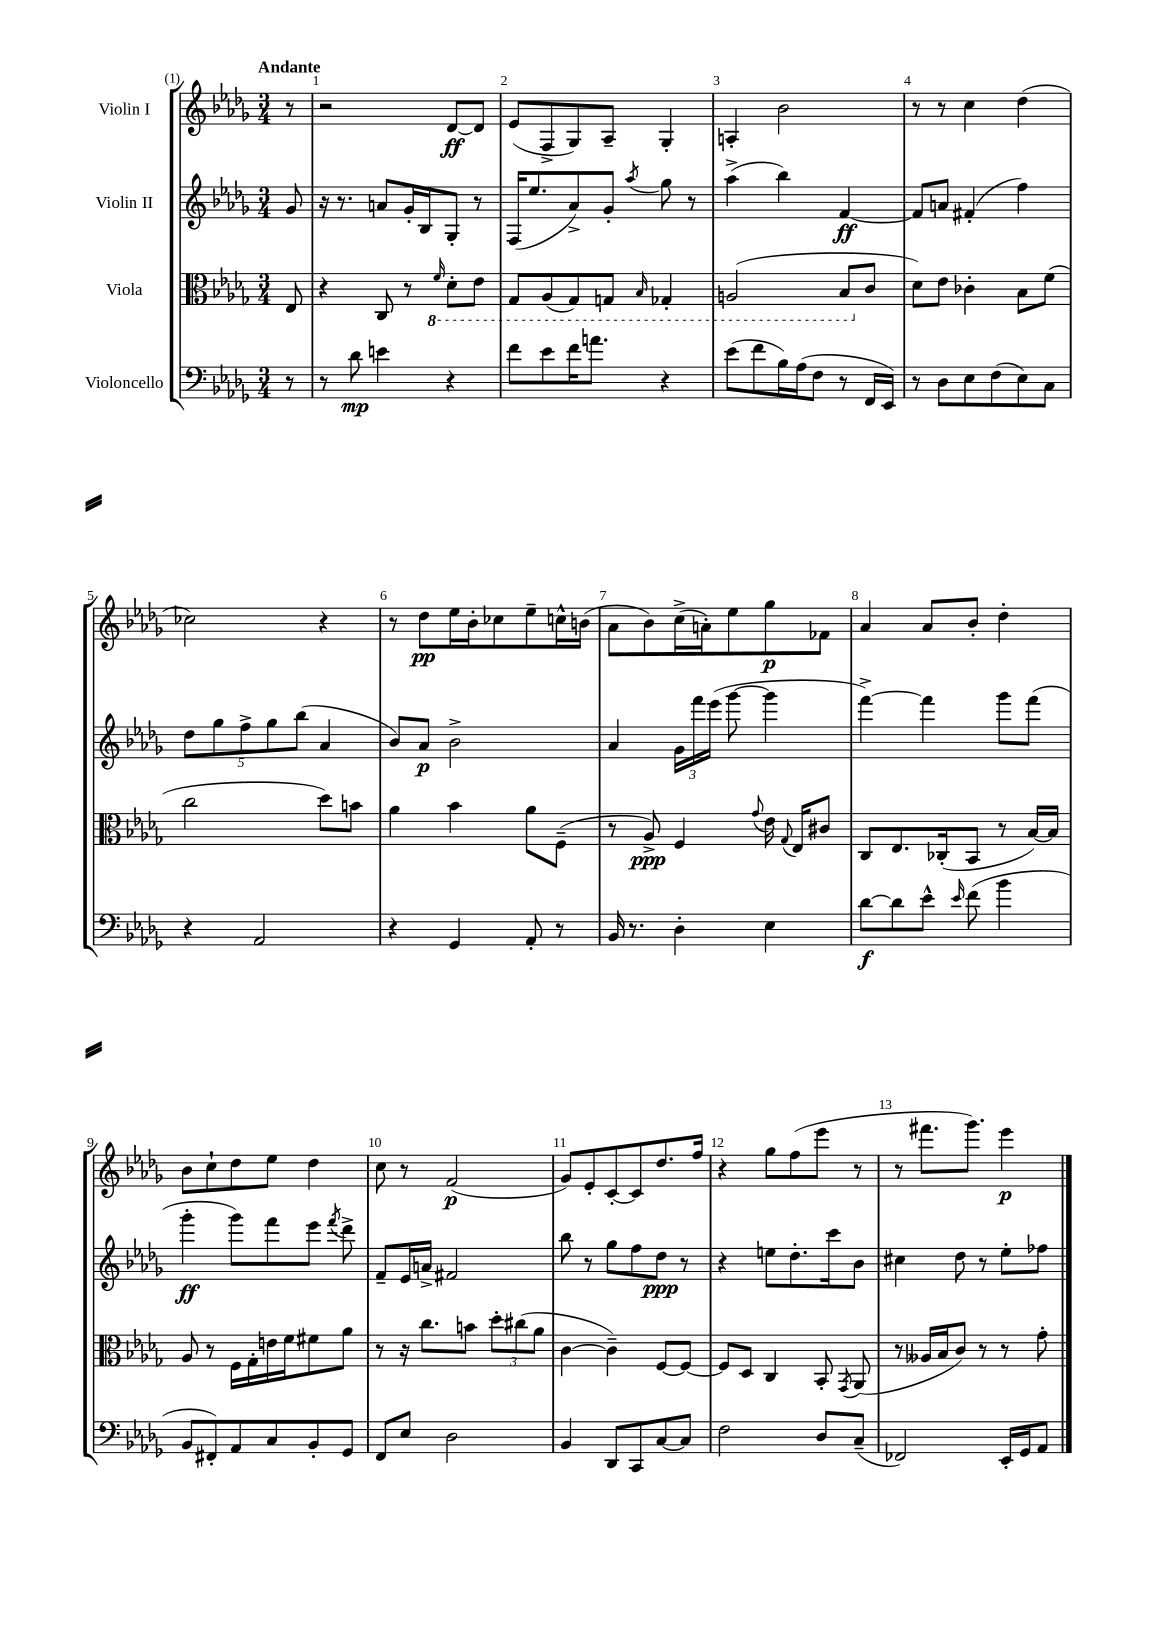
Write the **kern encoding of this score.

**kern	**kern	**kern	**kern
*staff4	*staff3	*staff2	*staff1
*clefF4	*clefC3	*clefG2	*clefG2
*k[b-e-a-d-g-]	*k[b-e-a-d-g-]	*k[b-e-a-d-g-]	*k[b-e-a-d-g-]
*M3/4	*M3/4	*M3/4	*M3/4
8r	8E-/	8g-/	8r
=	=	=	=
8r	4r	16r	2r
.	.	8.r	.
8d-\	.	.	.
4e\	8C/	8a/L	.
.	8r	16g-'/L	.
.	.	16B-/J	.
.	16qqF/	.	.
4r	8D-'\L	8G-'/J	[8d-/L
.	8E-\J	8r	8d-/]J
=	=	=	=
8f\L	8GG-/L	(16F/LK	(8e-/L
.	.	8.ee-/	.
8e-\	(8AA-/	.	8F^/
16f\K	8GG-/)	8a-^/)	8G-/)
8.a\J	.	.	.
.	8GG/J	8g-'/J	8A-~/J
.	16qqBB-/	8qaa-/	.
4r	4GG-'/	8gg-\	4G-'/
.	.	8r	.
=	=	=	=
(8e-\L	(2AA/	(4aa-^\	4A'/
8f\	.	.	.
16B-\L)	.	4bb-\)	2b-\
(16A-\J	.	.	.
8F\J	.	.	.
8r	8BB-/L	[4f/	.
16FF/LL	8c/J	.	.
16EE-/JJ)	.	.	.
=	=	=	=
8r	8d-\L)	8f/]L	8r
8D-\L	8e-\J	8a/J	8r
8E-\	4c-'\	(4f#'/	4cc\
(8F\	.	.	.
8E-\)	8B-\L	4ff\)	(4dd-\
8C\J	(8f\J	.	.
=	=	=	=
4r	2cc\	10dd-\L	2cc-\)
.	.	10gg-\	.
.	.	10ff^\	.
2AA-/	.	.	.
.	.	10gg-\	.
.	.	(10bb-\J	.
.	8dd-\L)	4a-/	4r
.	8b\J	.	.
=	=	=	=
4r	4a-\	8b-/L)	8r
.	.	8a-/J	8dd-\L
4GG-/	4b-\	2b-^\	16ee-\L
.	.	.	16b-'\J
.	.	.	8cc-\
8AA-'/	8a-\L	.	8ee-~\
8r	(8F~\J	.	16cc^^\L
.	.	.	(16b\JJ
=	=	=	=
16BB-/	8r	4a-/	8a-\L
8.r	.	.	.
.	8A-^/)	.	8b-\)
4D-'\	4F/	24g-\LL	(16cc^\L
.	.	24fff\	.
.	.	.	16a'\J)
.	.	(24eee-\JJ	.
.	.	[8ggg-\	8ee-\
.	8qqg-/	.	.
4E-\	16e-\	4ggg-\]	8gg-\
.	8qqG-/	.	.
.	16E-/LK	.	.
.	8c#/J	.	8f-\J
=	=	=	=
[8d-\L	8C/L	[4fff^\)	4a-/
8d-\]	8.E-/	.	.
8e-^^\J	.	4fff\]	8a-/L
.	(16C-'/k	.	.
16qqe-/	.	.	.
(8f\	8BB-/J	.	8b-'/J
4b-\	8r	8ggg-\L	4dd-'\
.	[16B-/LL)	(8fff\J	.
.	16B-/]JJ	.	.
=	=	=	=
8BB-/L	8A-/	4ggg-'\	8b-\L
8FF#'/)	8r	.	8cc`\
8AA-/	16F\LL	8ggg-\L)	8dd-\
.	16G-'\	.	.
8C/	16e\	8fff\	8ee-\J
.	16f\J	.	.
8BB-'/	8f#\	8eee-\J	4dd-\
.	.	8qfff/	.
8GG-/J	8a-\J	8ddd-^\	.
=	=	=	=
8FF/L	8r	8f~/L	8cc\
8E-/J	16r	16e-/L	8r
.	8.cc\L	16a^/JJ	.
2D-\	.	2f#/	(2f/
.	8b\J	.	.
.	12dd-'\L	.	.
.	(12cc#\	.	.
.	12a-\J	.	.
=	=	=	=
4BB-/	[4c\	8bb-\	8g-/L)
.	.	8r	8e-'/
8DD-/L	4c~\])	8gg-\L	[8c'/
8CC/	.	8ff\	8c/]
[8C/	[8F/L	8dd-\J	8.dd-/
8C/]J	8F/_J	8r	.
.	.	.	16ff/Jk
=	=	=	=
2F\	8F/]L	4r	4r
.	8D-/J	.	.
.	4C/	8ee\L	8gg-\L
.	.	8.dd-'\	(8ff\
8D-/L	8BB-'/	.	8eee-\J
.	.	16ccc\k	.
.	8qGG-/	.	.
(8C~/J	(8AA-/	8b-\J	8r
=	=	=	=
2FF-/)	8r	4cc#\	8r
.	16A--/LL	.	8.fff#\L
.	16B-/J	.	.
.	8c/J)	8dd-\	.
.	.	.	8.ggg-\J)
.	8r	8r	.
16EE-'/LL	8r	8ee-'\L	4eee-\
16GG-/J	.	.	.
8AA-/J	8g-'\	8ff-\J	.
==	==	==	==
*-	*-	*-	*-
